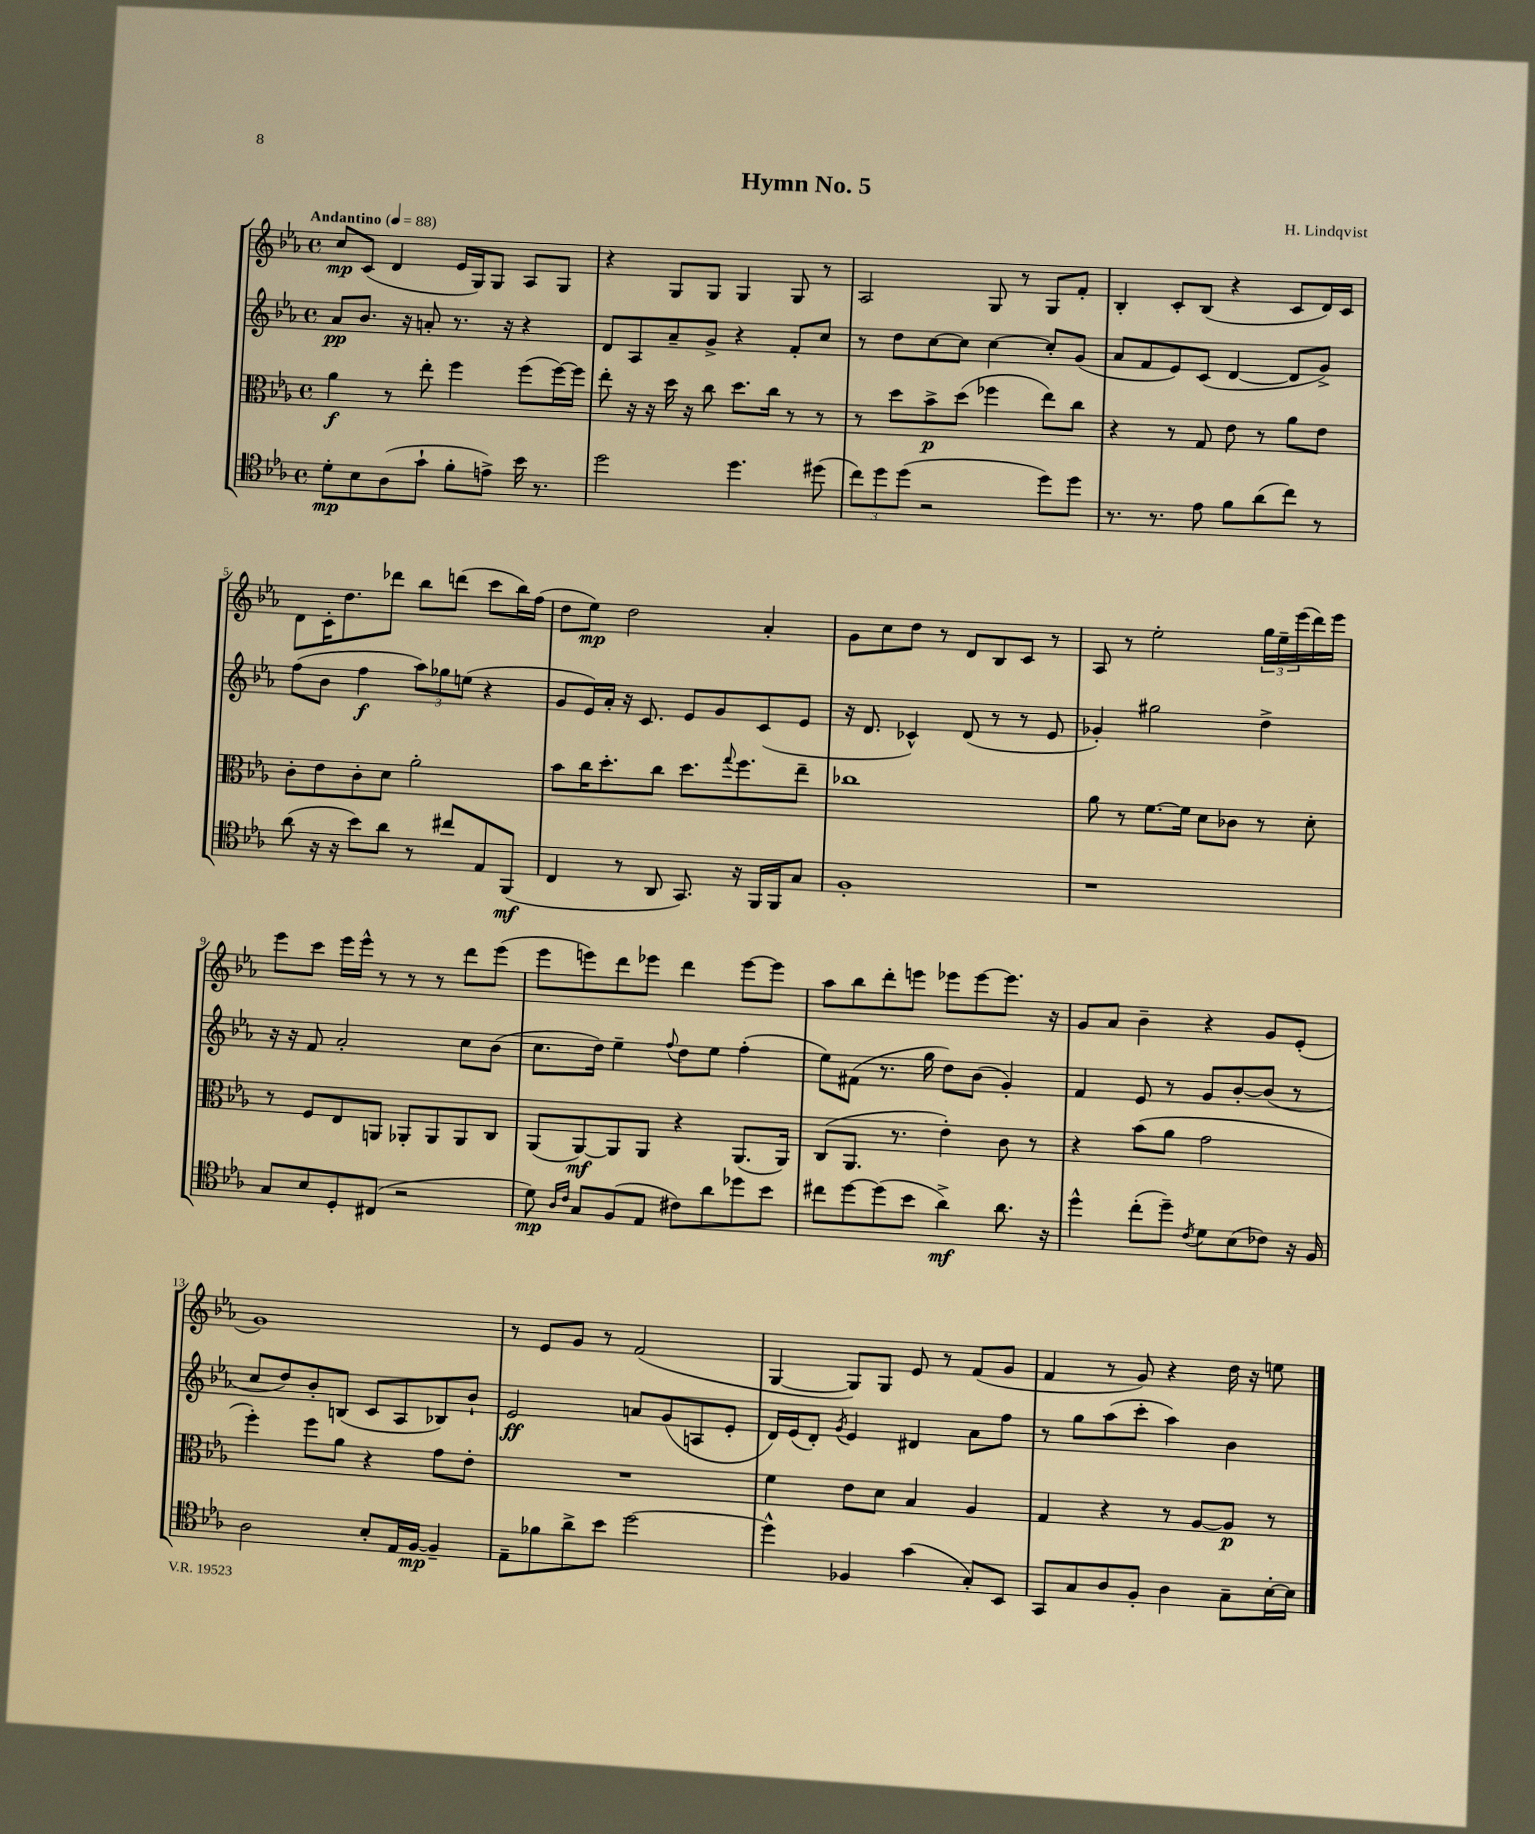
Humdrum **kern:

**kern	**kern	**kern	**kern
*staff4	*staff3	*staff2	*staff1
*clefC4	*clefC3	*clefG2	*clefG2
*k[b-e-a-]	*k[b-e-a-]	*k[b-e-a-]	*k[b-e-a-]
*M4/4	*M4/4	*M4/4	*M4/4
*met(c)	*met(c)	*met(c)	*met(c)
*MM88	*MM88	*MM88	*MM88
8d'\L	4a-\	8a-/L	8cc/L
8B-\	.	8.b-/J	(8c/J
(8A-\	8r	.	4d/
.	.	16r	.
8g`\J	8ee-'\	8a'/	.
8f'\L	4ff\	8.r	16e-/LL
.	.	.	16G/J)
8e^\J)	.	.	8G/J
.	.	16r	.
16b-\	(8ff\L	4r	8A-/L
8.r	.	.	.
.	[16ff\L)	.	8G/J
.	16ff\]JJ	.	.
=	=	=	=
2dd\	8ee-'\	8d/L	4r
.	16r	8A-/	.
.	16r	.	.
.	16dd\	8a-~/	8G/L
.	16r	.	.
.	8cc\	8g^/J	8G/J
4.dd\	8.dd\L	4r	4G/
.	16cc\Jk	.	.
.	8r	8f'/L	8G/
(8dd#\	8r	8cc/J	8r
=	=	=	=
12cc\L)	8r	8r	2A-/
12dd\	.	.	.
.	8dd\L	8dd\L	.
(12dd\J	.	.	.
2r	8b-^\	[8cc\	.
.	(8dd\J	8cc\]J	.
.	4ff-\	[4cc\	8G/
.	.	.	8r
8dd\L)	8ee-\L)	8cc'/]L	8G/L
8dd\J	8cc\J	(8g/J	8f'/J
=	=	=	=
8.r	4r	8a-/L	4B-'/
.	.	8f/	.
8.r	.	.	.
.	8r	8e-/)	8c'/L
8e-\	8G/	(8c/J	(8B-/J
8f\L	8e-\	[4d/	4r
(8a-\	8r	.	.
8cc\J)	8a-\L	8d/]L	8c/L
8r	8e-\J	8g^/J)	16d/L)
.	.	.	16c/JJ
=	=	=	=
(8a-\	8c'\L	(8ff\L	8d\L
16r	8e-\	8b-\J	16c'\K
16r	.	.	8.dd\
8b-\L)	8c'\	4ff\	.
8a-\J	8d\J	.	8ddd-\J
8r	2a-'\	12aa-\L)	8bb-\L
.	.	12gg-\	.
8cc#/L	.	.	(8ddd\J
.	.	(12ee\J	.
8E-/	.	4r	8ccc\L
(8FF/J	.	.	16bb-\L)
.	.	.	(16ff\JJ
=	=	=	=
4C/	8b-\L	8g/L	8dd\L
.	16cc\K	16e-/L)	8ee-\J)
.	8.dd'\	16a-'/JJ	.
8r	.	16r	2dd\
.	.	8.c/	.
8AA-/	8cc\J	.	.
8.GG/)	8.dd\L	8e-/L	.
.	.	8g/	.
.	8qqgg/	.	.
16r	8.ff\	.	.
16FF/LL	.	(8c/	4a-'/
16FF/J	.	.	.
8G/J	8ee-~\J	8e-/J	.
=	=	=	=
1F'	1cc-	16r	8g\L
.	.	8.d/	.
.	.	.	8cc\
.	.	4c-^^/)	8dd\J
.	.	.	8r
.	.	(8d/	8d/L
.	.	8r	8B-/
.	.	8r	8c/J
.	.	8e-/	8r
=	=	=	=
1r	8a-\	4g-'/)	8A-/
.	8r	.	8r
.	[8.f\L	2gg#\	2ee-'\
.	16f\]Jk	.	.
.	8d\L	.	.
.	8c-\J	.	.
.	8r	4dd^\	24gg\LL
.	.	.	24ee-~\
.	.	.	(24eee-\
.	8d'\	.	16ddd\)
.	.	.	16eee-\JJ
=	=	=	=
8G/L	8r	16r	8eee-\L
.	.	16r	.
8B-/	8F/L	8f/	8ccc\J
8D'/	8E-/	2a-'/	16eee-\LL
.	.	.	16eee-^^\JJ
(8C#/J	8AA/J	.	8r
2r	8AA-'/L	.	8r
.	8AA-/	.	8r
.	8AA-/	8cc\L	8ddd\L
.	8C/J	(8b-\J	(8eee-\J
=	=	=	=
8d\)	(8AA-/L	8.cc\L	8eee-\L
16qqA-/LL	.	.	.
16qqc/JJ	.	.	.
8G/L	[8AA-/)	.	8eee\)
.	.	16dd\Jk)	.
(8F/	8AA-/]	4ee-~\	8ddd\
8E-/J	8AA-/J	.	8eee-\J
.	.	8qqff/	.
8c#\L)	4r	8dd\L	4ddd\
8a-\	.	8ee-\J	.
8dd-\	(8.AA-/L	(4ff'\	[8eee-\L
8b-\J	.	.	8eee-\]J
.	16AA-/Jk)	.	.
=	=	=	=
8cc#\L	(8C/L	8ee-\L)	8aa-\L
[8dd\	8.AA-/J	(8f#\J	8bb-\
(8dd\]	.	8.r	8ddd'\
.	8.r	.	.
8b-\J	.	.	8eee\J
.	.	16gg\	.
4a-^\)	4e-'\)	8dd\L)	8eee-\L
.	.	(8b-\J	[8eee-\
8.a-\	8c\	4g'/)	8.eee-\]J
.	8r	.	.
16r	.	.	16r
=	=	=	=
4dd^^\	4r	4f/	8g/L
.	.	.	8a-/J
(8cc'\L	(8b-\L	8e-/	4b-~\
8dd~\J)	8a-\J	8r	.
8qc/	.	.	.
8d\L	2g\	8g/L	4r
(8B-\	.	[8b-'/	.
8c-\J)	.	(8b-/]J	8g/L
16r	.	8r	(8e-'/J
16F/	.	.	.
=	=	=	=
2A-\	4ff'\)	8cc/L	1g)
.	.	8dd/)	.
.	8ff\L	8b-'/	.
.	8a-\J	(8B/J	.
8B-'/L	4r	8c/L	.
16E-/L	.	8A-/	.
[16F/JJ	.	.	.
4F~/]	8g\L	8B-/)	.
.	8e-'\J	8b-`/J	.
=	=	=	=
8E-~\L	1r	2e-/	8r
8f-\	.	.	8e-/L
8a-^\	.	.	8g/J
8b-\J	.	.	8r
[2dd\	.	8a/L	(2f/
.	.	(8g/	.
.	.	8A/	.
.	.	8e-'/J	.
=	=	=	=
4dd^^\]	4f\	16d/LL)	[4G/
.	.	(16e-/J	.
.	.	8d'/J)	.
.	.	8qg/	.
4F-/	8e-\L	4e-/	8G/]L)
.	8d\J	.	8G/J
(4g\	4B-/	4d#/	8e-/
.	.	.	8r
8G'/L)	4A-/	8a-\L	(8f/L
8BB-/J	.	8ff\J	8g/J
=	=	=	=
8GG/L	4G/	8r	4f/
8G/	.	8gg\L	.
8A-/	4r	(8aa-\	8r
8F'/J	.	8ccc'\J	8g/)
4A-\	8r	4aa-\)	4r
.	[8A-/L	.	.
8G~\L	8A-/]J	4b-\	16dd\
.	.	.	16r
[16B-'\L	8r	.	8ee\
16B-\]JJ	.	.	.
==	==	==	==
*-	*-	*-	*-
